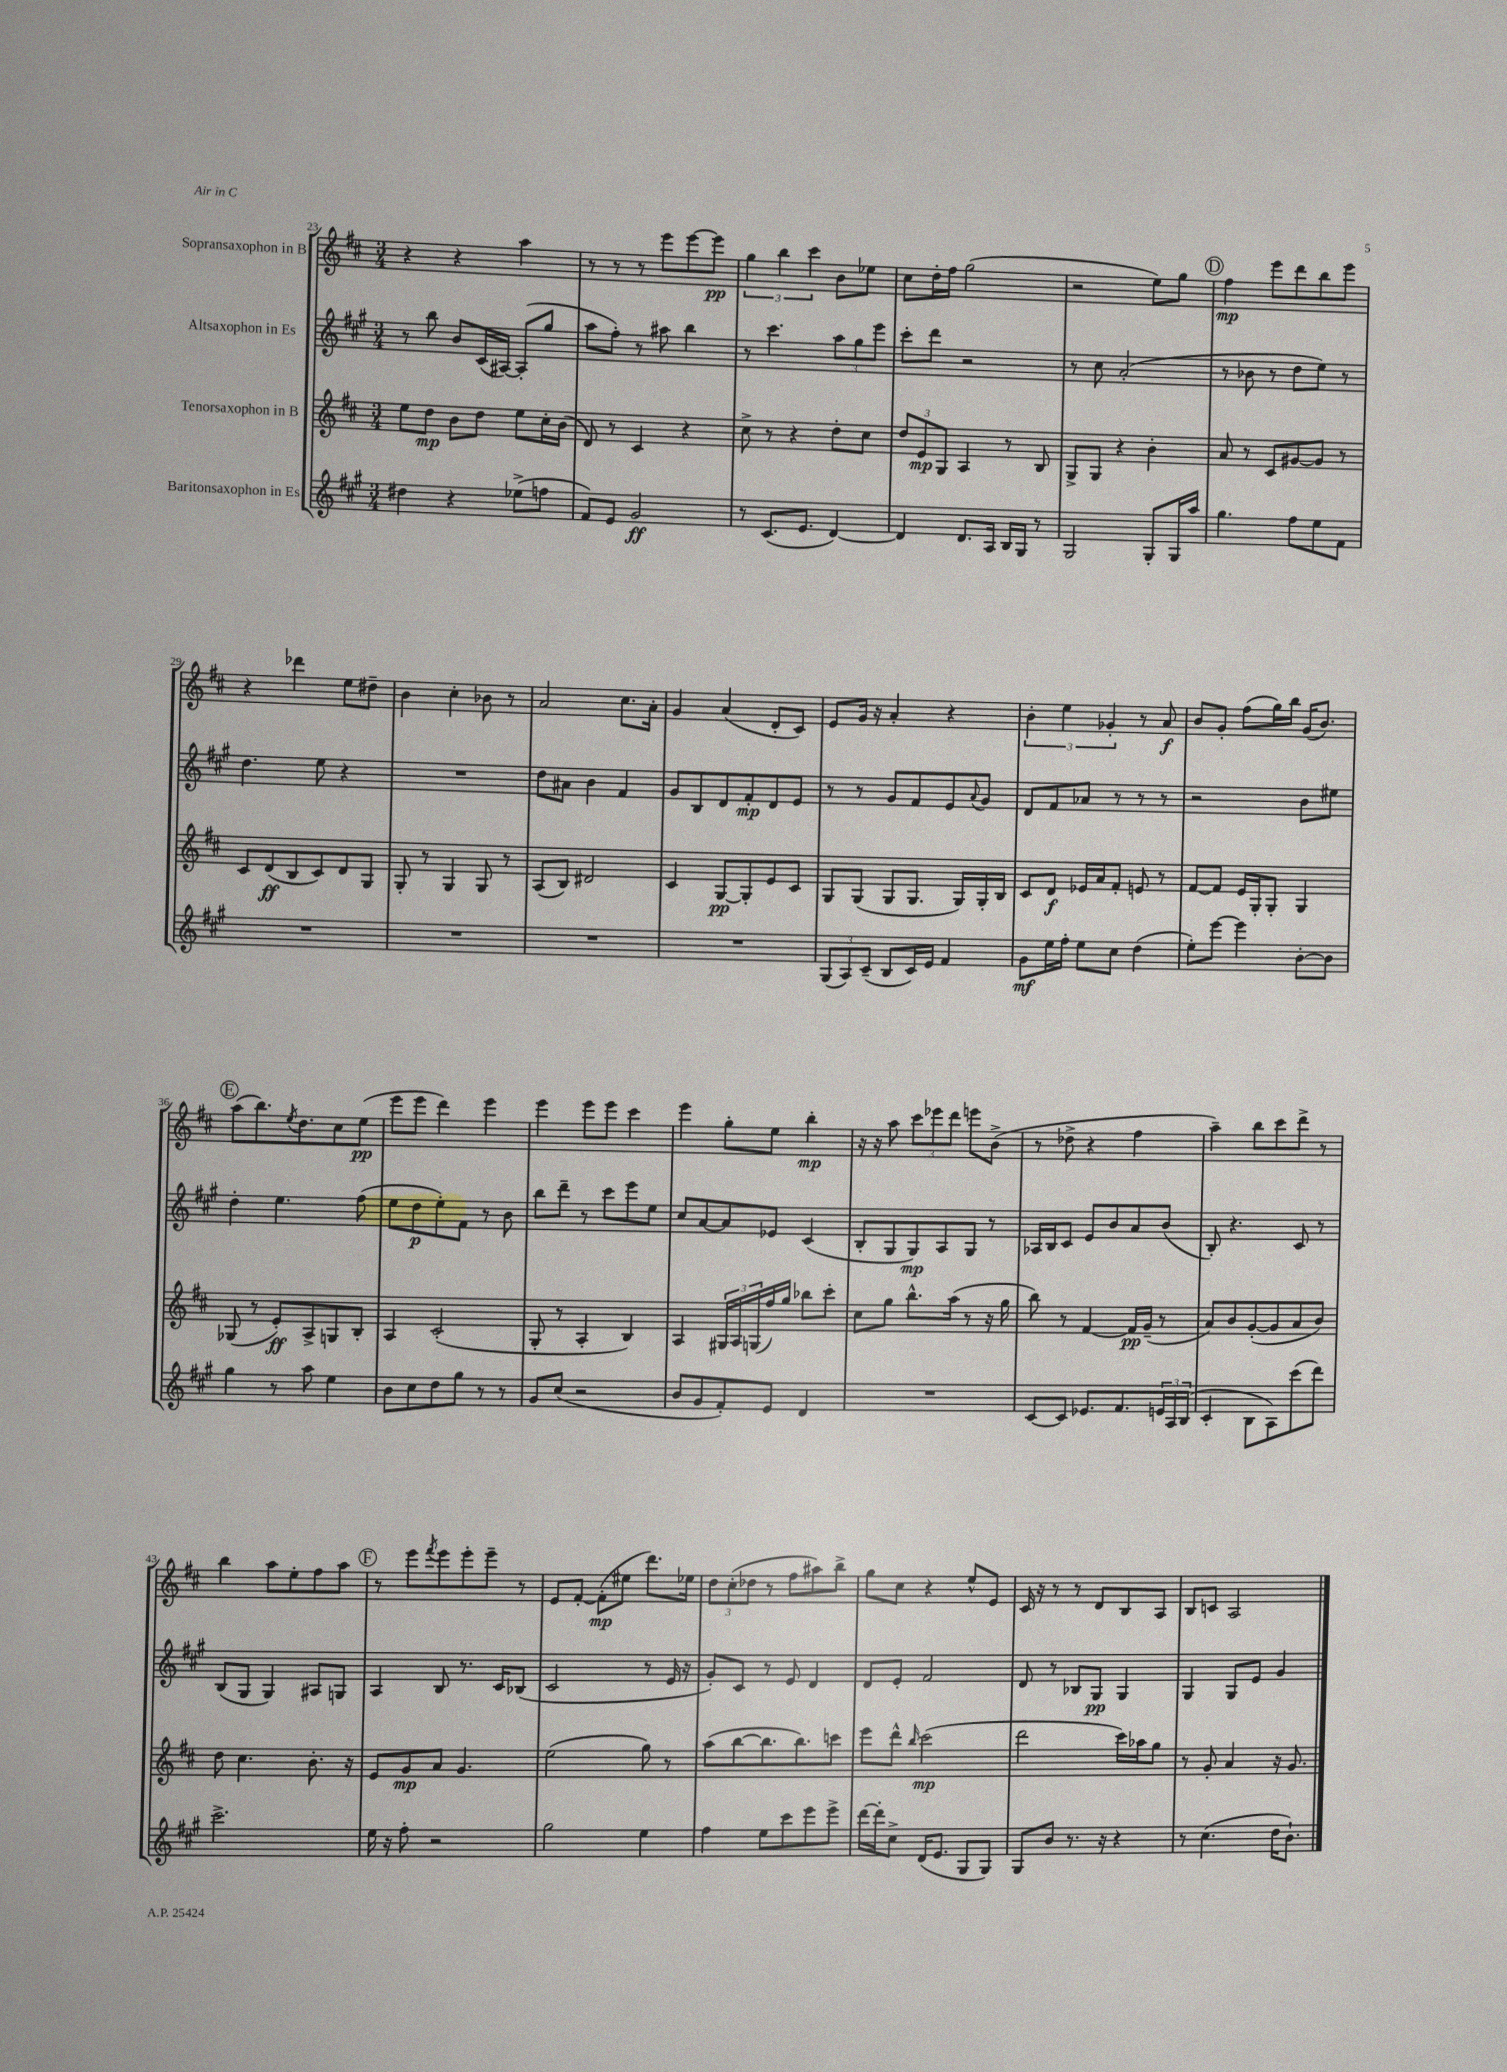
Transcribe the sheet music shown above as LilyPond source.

<<
\new StaffGroup <<
\new Staff = "s0" \with { instrumentName = "Sopransaxophon in B" } {
    \clef treble \key d \major \numericTimeSignature \time 3/4
    r4 r4 a''4 |
    r8 r8 r8 e'''8 e'''8~ e'''8\pp |
    \tuplet 3/2 { g''4 b''4 cis'''4 } b'8 ees''8 |
    cis''8 d''16-. fis''16 g''2( |
    r2 e''8) g''8 |
    \mark \markup { \circle "D" } fis''4\mp e'''8 d'''8 b''8 e'''8 |
    r4 des'''4 e''8 dis''8-- |
    b'4 cis''4-. bes'8 r8 |
    a'2 cis''8. a'16-. |
    g'4 a'4( d'8-. cis'8) |
    e'8 g'16 r16 a'4-. r4 |
    \tuplet 3/2 { b'4-. e''4 ges'4-. } r8 a'8\f |
    b'8 g'8-. fis''8( g''16) b''16 g'16( b'8.) |
    \mark \markup { \circle "E" } a''8( b''8.) \acciaccatura { e''8 } d''8. cis''8 e''8\pp( |
    e'''8 e'''8 d'''4) e'''4 |
    e'''4 e'''8 e'''8 cis'''4 |
    e'''4 g''8-. e''8 b''4-.\mp |
    r16 r16 a''8 \tuplet 3/2 { cis'''8 ees'''8 d'''8 } e'''8 b'8->( |
    r8 des''8-> r4 fis''4 |
    a''4--) b''8 cis'''8 d'''8-> r8 |
    b''4 a''8 e''8-. fis''8 a''8 |
    \mark \markup { \circle "F" } r8 e'''8 \acciaccatura { fis'''8 } e'''8 e'''8-. e'''8-- r8 |
    e'8 fis'8~-. fis'8-.\mp( eis''8 d'''8.) ees''16 |
    \tuplet 3/2 { d''8 cis''8-.( des''8 } r8 fis''8 ais''8) b''8-> |
    g''8 cis''8 r4 e''8-^ e'8 |
    cis'16 r16 r8 r8 d'8 b8 a8 |
    b8 c'8 a2 \bar "|." |
}
\new Staff = "s1" \with { instrumentName = "Altsaxophon in Es" } {
    \clef treble \key a \major \numericTimeSignature \time 3/4
    r8 b''8 b'8 cis'16( ais16~) ais8-.( gis''8 |
    a''8 fis''8-.) r8 ais''8 b''4 |
    r8 cis'''4. \tuplet 3/2 { a''8 gis''8 e'''8 } |
    cis'''8-. d'''8 r2 |
    r8 cis''8 a'2-.( |
    \mark \markup { \circle "D" } r8 bes'8 r8 d''8 e''8) r8 |
    d''4. e''8 r4 |
    R2. |
    d''8 ais'8 b'4 fis'4 |
    gis'8 b8 d'8 fis'8-.\mp d'8 e'8 |
    r8 r8 gis'8 fis'8 e'8 \appoggiatura { a'8 } gis'8 |
    d'8 fis'8 aes'8 r8 r8 r8 |
    r2 b'8 eis''8 |
    \mark \markup { \circle "E" } d''4-. e''4. fis''8( |
    e''8 d''8\p e''8-.) fis'8 r8 b'8 |
    b''8 d'''8-- r8 cis'''8 e'''8 e''8 |
    cis''8 a'8~ a'8 ees'8 cis'4( |
    b8-. gis8 gis8\mp) a8 gis8 r8 |
    aes16 b16 cis'8 e'8 b'8 a'8 b'8( |
    b8-.) r4. cis'8 r8 |
    b8( gis8 gis4) ais8 g8 |
    \mark \markup { \circle "F" } a4 b8 r8. cis'16 bes8( |
    cis'2 r8 e'16 r16 |
    gis'8-.) cis'8 r8 e'8 d'4 |
    d'8 e'8-. fis'2 |
    d'8 r8 bes8 gis8\pp gis4 |
    gis4 gis8 e'8 gis'4 \bar "|." |
}
\new Staff = "s2" \with { instrumentName = "Tenorsaxophon in B" } {
    \clef treble \key d \major \numericTimeSignature \time 3/4
    e''8 d''8\mp b'8 d''8 e''8 cis''16-. b'16( |
    d'8) r8 cis'4 r4 |
    cis''8-> r8 r4 d''8-. cis''8 |
    \tuplet 3/2 { d''8 e'8\mp g8 } a4 r8 b8 |
    g8-> g8 r4 b'4-. |
    \mark \markup { \circle "D" } a'8 r8 cis'8 gis'8~ gis'8 r8 |
    cis'8 d'8\ff( b8 cis'8) d'8 g8 |
    g8-. r8 g4 g8 r8 |
    a8( b8) dis'2 |
    cis'4 g8~\pp g8-. e'8 cis'8 |
    g8 g8( g8 g8. g16) g16-. b16 |
    cis'8 d'8\f ees'16 a'16 fis'8-. e'8 r8 |
    fis'8~ fis'8 e'16 g16-. g8-. g4 |
    \mark \markup { \circle "E" } ges8( r8 e'8-.\ff) a8-> g8 b8-. |
    a4 cis'2-.( |
    g8-. r8 a4-. b4) |
    a4 \tuplet 3/2 { gis16 a16 g16( } fis''16) g''16 bes''8 cis'''8-. |
    cis''8 g''8 b''8.-^ a''16( r8 r16 g''16 |
    b''8) r8 fis'4~ fis'16\pp g'16--( r8 |
    a'8) b'8 g'8~-.( g'8 a'8 b'8) |
    d''8 cis''4. b'8.-. r16 |
    \mark \markup { \circle "F" } e'8 g'8\mp a'8 g'4. |
    e''2( g''8) r8 |
    a''8( b''8~ b''8. b''8.) c'''8 |
    e'''8 d'''8-^ \grace { b''16 } cis'''2\mp( |
    d'''2 cis'''16) aes''16 g''8 |
    r8 g'8-. a'4 r16 g'8. \bar "|." |
}
\new Staff = "s3" \with { instrumentName = "Baritonsaxophon in Es" } {
    \clef treble \key a \major \numericTimeSignature \time 3/4
    dis''4 r4 ees''8->( f''8 |
    fis'8) e'8 gis'2\ff |
    r8 cis'8.( e'8. d'4~) |
    d'4 d'8. a16 b16 gis16 r8 |
    gis2 gis8-. gis16 a''16 |
    \mark \markup { \circle "D" } gis''4. fis''8 e''8 fis'8 |
    R2. |
    R2. |
    R2. |
    R2. |
    \tuplet 3/2 { gis8( a8) cis'8--( } b8 cis'16) e'16 fis'4 |
    gis'8\mf e''16 fis''16-. e''8 cis''8 d''4( |
    e''8-.) e'''8~ e'''4 b'8~-. b'8 |
    \mark \markup { \circle "E" } gis''4 r8 a''8 e''4 |
    b'8 cis''8 d''8 gis''8 r8 r8 |
    gis'8 cis''8( r2 |
    b'8 gis'8 fis'8-.) e'8 d'4 |
    R2. |
    cis'8~ cis'8 ees'8. fis'8. \tuplet 3/2 { e'16 a16 b16( } |
    cis'4-. b8 a8) cis'''8( d'''8) |
    cis'''2.-> |
    \mark \markup { \circle "F" } e''16 r16 fis''8-. r2 |
    gis''2 e''4 |
    fis''4 e''8 cis'''8 e'''8 e'''8-> |
    d'''16~ d'''16-. cis''8-> d'16( e'8. gis8 gis8) |
    gis8 b'8 r8. r16 r4 |
    r8 cis''4.( d''16 b'8.-!) \bar "|." |
}
>>
>>
\layout { \context { \Score currentBarNumber = #23 } }
